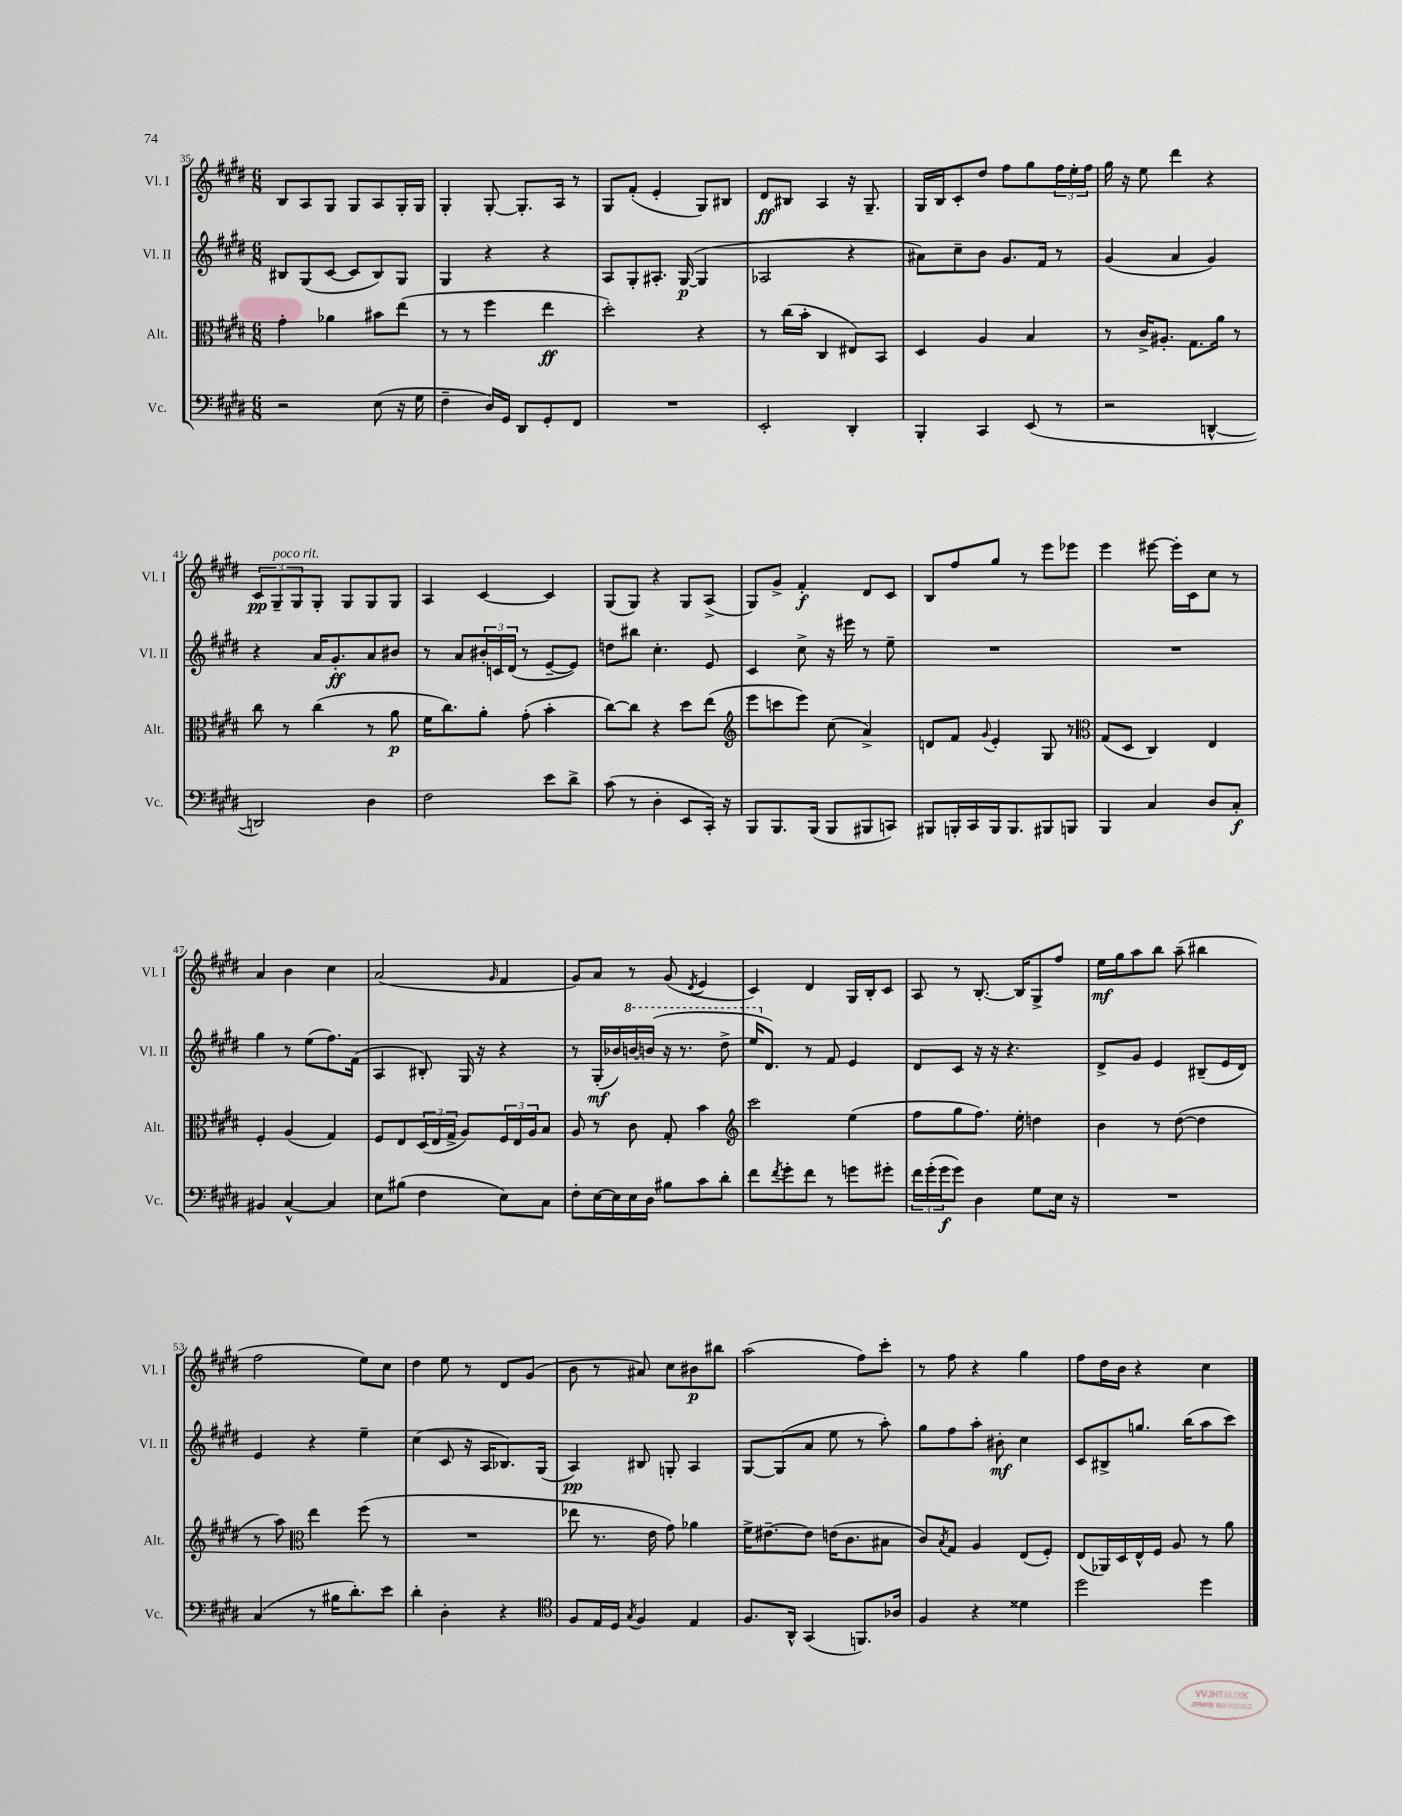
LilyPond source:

<<
\new StaffGroup <<
\new Staff = "s0" \with { instrumentName = "Vl. I" shortInstrumentName = "Vl. I" } {
    \clef treble \key e \major \numericTimeSignature \time 6/8
    b8 a8 gis8 gis8 a8 gis16-. gis16 |
    gis4-. gis8~-. gis8.-. a16 r8 |
    gis8 fis'8-.( e'4-. gis8) bis8 |
    dis'8\ff bis8 a4 r16 gis8.-- |
    gis16 b16 cis'8-. dis''8 fis''8 gis''8 \tuplet 3/2 { fis''16 e''16-. fis''16 } |
    gis''16 r16 e''8 dis'''4 r4 |
    \tuplet 3/2 { cis'8\pp gis8--^\markup { \italic "poco rit." } gis8 } gis8-. gis8 gis8 gis8 |
    a4 cis'4~ cis'4 |
    gis8( gis8) r4 gis8 a8->( |
    gis8) gis'8-> fis'4-.\f dis'8 cis'8 |
    b8 fis''8 gis''8 r8 e'''8 ees'''8 |
    e'''4 eis'''8~ eis'''16-. cis'16 cis''8 r8 |
    a'4 b'4 cis''4 |
    a'2( \grace { gis'16 } fis'4 |
    gis'8) a'8 r8 gis'8( \acciaccatura { dis'8 } e'4 |
    cis'4) dis'4 gis16 b16-. cis'8 |
    a8 r8 b8.~-. b16 gis8-> fis''8 |
    e''16\mf gis''16 a''8 b''8 a''8--( bis''4 |
    fis''2 e''8) cis''8 |
    dis''4 e''8 r8 dis'8 gis'8( |
    b'8 r8 ais'8) cis''8 bis'8\p bis''8 |
    a''2( fis''8) cis'''8-. |
    r8 fis''8 r4 gis''4 |
    fis''8 dis''16 b'16 r4 cis''4 \bar "|." |
}
\new Staff = "s1" \with { instrumentName = "Vl. II" shortInstrumentName = "Vl. II" } {
    \clef treble \key e \major \numericTimeSignature \time 6/8
    bis8 gis8( cis'8~ cis'8 bis8) gis8 |
    gis4 r4 r4 |
    a8 gis8-. ais8.-. gis16~\p( gis4 |
    aes2 r4 |
    ais'8) cis''8-- b'8 gis'8. fis'16 r8 |
    gis'4( a'4 gis'4) |
    r4 a'16 gis'8.-.\ff a'8 bis'8 |
    r8 a'8 \tuplet 3/2 { bis'16-. c'16 dis'16( } r8 e'8~-- e'8) |
    d''8 bis''8 cis''4.-. e'8 |
    cis'4 cis''8-> r16 eis'''16 r8 e''8-- |
    R2. |
    R2. |
    gis''4 r8 e''8( fis''8.) fis'16( |
    a4 bis8-.) gis16 r16 r4 |
    r8 gis16-.\mf( bes'16) \ottava #1 b''!16~ b''!16( r16 r8. dis'''8-> |
    e'''16 \ottava #0 dis'8.) r8 fis'8 e'4 |
    dis'8 cis'8 r16 r16 r4. |
    dis'8-> gis'8 e'4 bis8--( e'16 dis'16) |
    e'4 r4 e''4-- |
    cis''4( cis'8 r16 a16 bes8.) gis16( |
    a4\pp) bis8 g8-. a4 |
    gis8~ gis8( a'8 e''8 r8 a''8-.) |
    gis''8 fis''8 a''8-. bis'8-.\mf cis''4 |
    cis'8 bis8-> g''8. b''16( a''8 cis'''8) \bar "|." |
}
\new Staff = "s2" \with { instrumentName = "Alt." shortInstrumentName = "Alt." } {
    \clef alto \key e \major \numericTimeSignature \time 6/8
    gis'4-. aes'4 bis'8 e''8( |
    r8 r8 fis''4 e''4\ff |
    dis''2-.) r4 |
    r8 cis''16( b'16-. cis4 eis8) b,8 |
    dis4 a4 b4 |
    r8 cis'16-> ais8.-. gis8. a'16 r8 |
    cis''8 r8 cis''4( r8 a'8\p |
    fis'16 cis''8.) a'8-. gis'8-.( b'4-. |
    cis''8~) cis''8 r4 dis''8 e''8( |
    \clef treble e'''8 c'''8 e'''8) cis''8( a'4->) |
    d'8 fis'8 \appoggiatura { gis'8 } e'4-. gis8 r8 |
    \clef alto gis8( dis8 cis4) e4 |
    fis4-. a4( gis4) |
    fis8 e8 \tuplet 3/2 { dis16( e16 gis16-> } a8) \tuplet 3/2 { fis16 e16 a16 } b8 |
    a8 r8 cis'8 gis8-. b'4 |
    \clef treble cis'''2 e''4( |
    fis''8 gis''8 fis''8.) e''16-. d''4 |
    b'4 r8 dis''8~( dis''4 |
    r8 a''8) \clef alto e''4 fis''8( r8 |
    R2. |
    ees''8 r8. e'16 gis'8) aes'4 |
    fis'16-> eis'8.~-- eis'8 e'16( cis'8. bis8 |
    cis'8) \acciaccatura { b8 } gis8 a4 e8( fis8-.) |
    e8( aes,16) dis16 e16-^ fis16 a8 r8 a'8 \bar "|." |
}
\new Staff = "s3" \with { instrumentName = "Vc." shortInstrumentName = "Vc." } {
    \clef bass \key e \major \numericTimeSignature \time 6/8
    r2 e8( r16 gis16 |
    fis4-- dis16) gis,16 dis,8 gis,8-. fis,8 |
    R2. |
    e,2-. dis,4-. |
    b,,4-. cis,4 e,8( r8 |
    r2 d,4~-^ |
    d,2) dis4 |
    fis2 e'8 dis'8-> |
    cis'8( r8 dis4-. e,8 cis,16-.) r16 |
    b,,8 b,,8. b,,16( b,,8 bis,,8 c,8) |
    bis,,8 b,,16-. cis,16 b,,16 b,,8. bis,,8 b,,8 |
    b,,4 cis4 dis8 cis8-.\f |
    bis,4 cis4~-^ cis4 |
    e8 bis8( fis4 e8) cis8 |
    fis8-. e16~ e16 e16 dis16 bis8 cis'8 dis'8-. |
    fis'8 \acciaccatura { fis'8 } gis'8-. fis'8 r8 g'8 gis'8-. |
    \tuplet 3/2 { fis'16 gis'16-.( gis'16\f } gis'8) dis4 gis8 e16 r16 |
    R2. |
    cis4( r8 bis16 dis'8.-.) e'8 |
    dis'4-. dis4-. r4 |
    \clef tenor fis8 e16 dis16 \acciaccatura { gis8 } fis4 e4 |
    fis8. a,16-^ gis,4( f,8.) aes16 |
    fis4 r4 disis'4 |
    dis''2 dis''4 \bar "|." |
}
>>
>>
\layout { \context { \Score currentBarNumber = #35 } }
